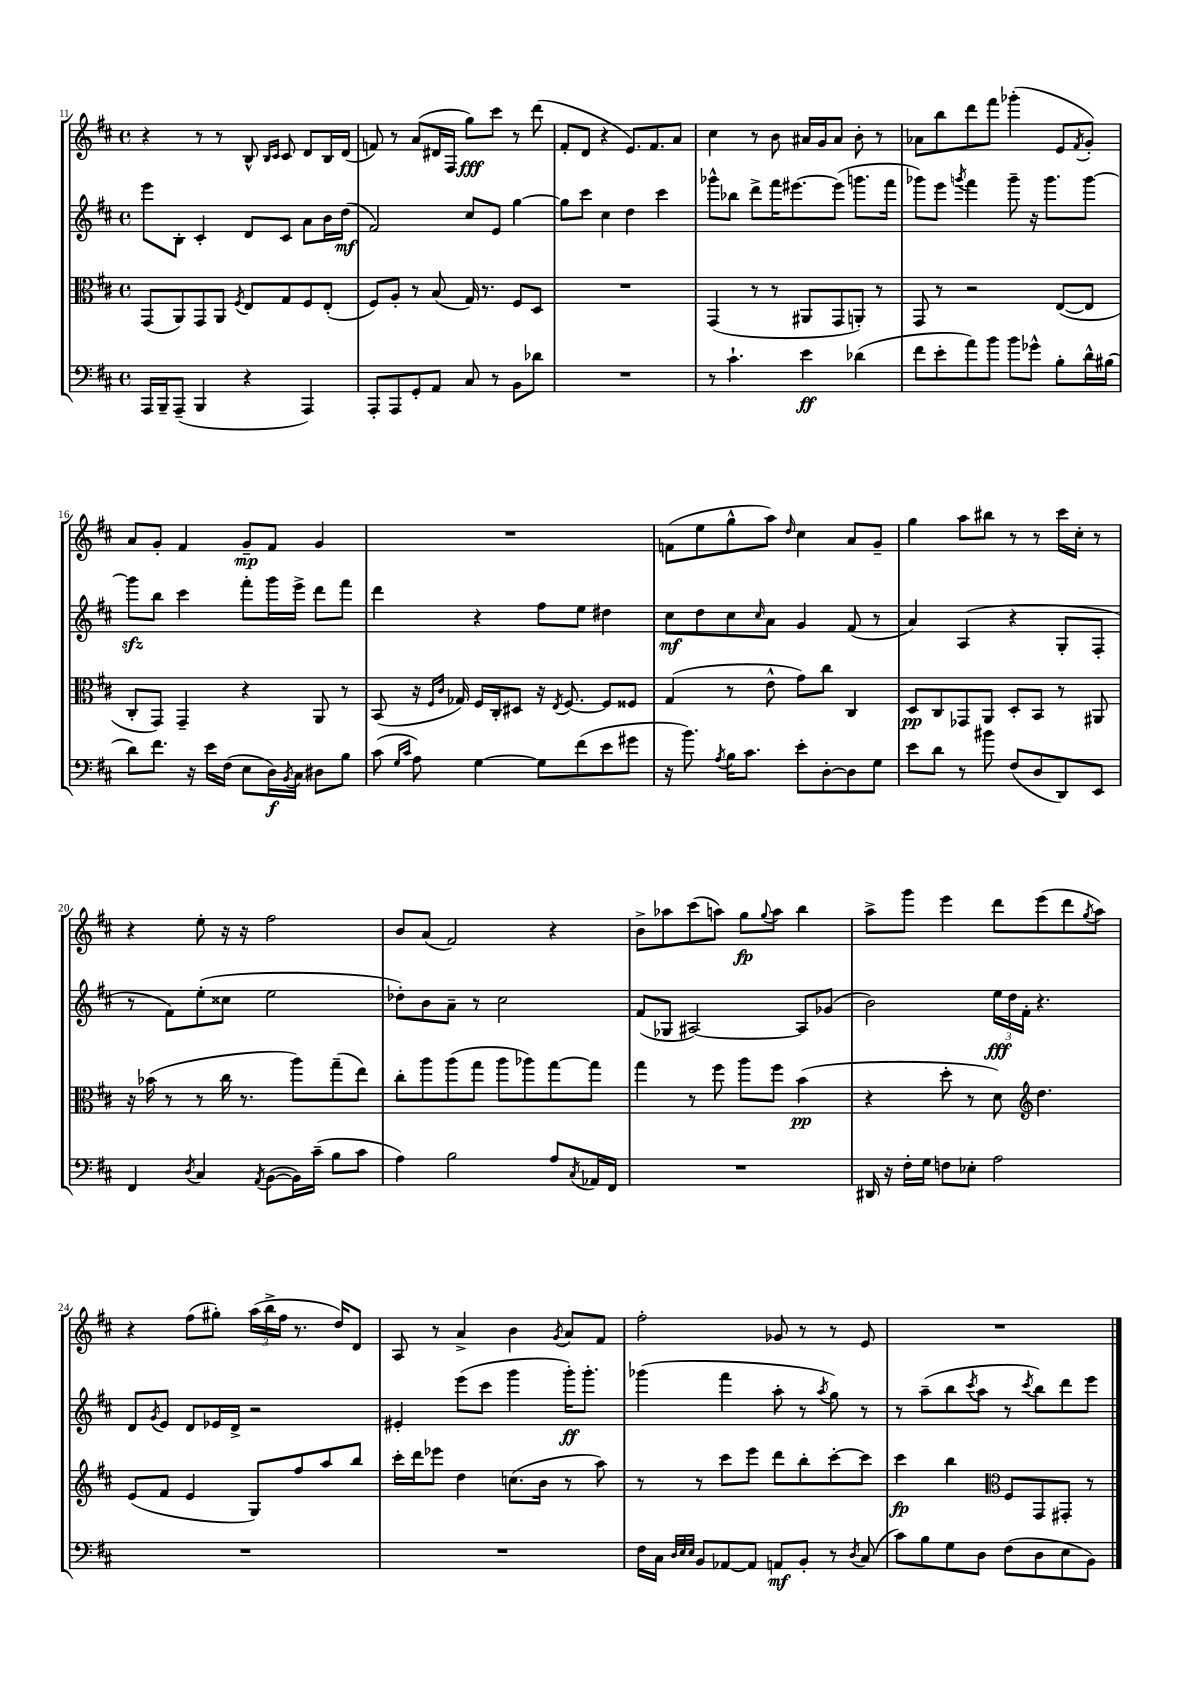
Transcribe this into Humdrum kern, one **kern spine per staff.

**kern	**dynam	**kern	**dynam	**kern	**dynam	**kern	**dynam
*part4	*part4	*part3	*part3	*part2	*part2	*part1	*part1
*staff4	*staff4	*staff3	*staff3	*staff2	*staff2	*staff1	*staff1
*clefF4	*	*clefC3	*	*clefG2	*	*clefG2	*
*k[f#c#]	*	*k[f#c#]	*	*k[f#c#]	*	*k[f#c#]	*
*M4/4	*	*M4/4	*	*M4/4	*	*M4/4	*
*met(c)	*	*met(c)	*	*met(c)	*	*met(c)	*
=11	=11	=11	=11	=11	=11	=11	=11
16AAA/LL	.	(8GG/L	.	8eee\L	.	4r	.
16BBB~/J	.	.	.	.	.	.	.
(8AAA~/J	.	8AA/)	.	8B'\J	.	.	.
4BBB/	.	8GG/	.	4c#'/	.	8r	.
.	.	8AA/J	.	.	.	8r	.
.	.	8qF#/	.	.	.	.	.
4r	.	8E/L	.	8d/L	.	8B^^/	.
.	.	.	.	.	.	16qqB/LL	.
.	.	.	.	.	.	16qqc#/JJ	.
.	.	8G/	.	8c#/J	.	8c#/	.
4AAA/)	.	8F#/	.	8a\L	.	8d/L	.
.	.	(8E'/J	.	16b\L	.	16B/L	.
.	.	.	.	(16dd\JJ	mf	(16d/JJ	.
=12	=12	=12	=12	=12	=12	=12	=12
8AAA'/L	.	8F#/L)	.	2f#/)	.	8fn/)	.
8AAA/	.	8A'/J	.	.	.	8r	.
8GG'/	.	8r	.	.	.	(8a/L	.
8AA/J	.	(8B/	.	.	.	16d#X/L	.
.	.	.	.	.	.	16F#/JJ	.
8C#/	.	16G/)	.	8cc#/L	.	8gg\L)	fff
.	.	8.r	.	.	.	.	.
8r	.	.	.	8e/J	.	8ccc#\J	.
8BB\L	.	8F#/L	.	[4gg\	.	8r	.
8d-X\J	.	8D/J	.	.	.	(8ddd\	.
=13	=13	=13	=13	=13	=13	=13	=13
1r	.	1r	.	8gg\L]	.	8f#'/L	.
.	.	.	.	8ccc#\J	.	8d/J	.
.	.	.	.	4cc#\	.	4r	.
.	.	.	.	4dd\	.	8.e/L)	.
.	.	.	.	.	.	8.f#/	.
.	.	.	.	4ccc#\	.	.	.
.	.	.	.	.	.	8a/J	.
=14	=14	=14	=14	=14	=14	=14	=14
8r	.	(4GG/	.	8ggg-X^^\L	.	4cc#\	.
4.c#`\	.	.	.	8bb-X\J	.	.	.
.	.	8r	.	8ddd^\L	.	8r	.
.	.	8r	.	16fff#\K	.	8b\	.
.	.	.	.	[8.eee#X\	.	.	.
4e\	ff	8AA#X/L	.	.	.	16a#X/LL	.
.	.	.	.	.	.	16g/J	.
.	.	8GG/	.	(8eee#\J]	.	8a#/J	.
(4d-X\	.	8AAn'/J)	.	8.gggn\L	.	8b'\	.
.	.	8r	.	.	.	8r	.
.	.	.	.	16fff#\Jk	.	.	.
=15	=15	=15	=15	=15	=15	=15	=15
8f#\L	.	8GG/	.	8ggg-X\L)	.	8a-X\L	.
8e'\	.	8r	.	8eee\J	.	8bb\	.
.	.	.	.	8qgggn/	.	.	.
8a\)	.	2r	.	4fff#\	.	8ddd\	.
8b\J	.	.	.	.	.	8fff#\J	.
8b\L	.	.	.	8ggg~\	.	(4ggg-X'\	.
8g-X^^\J	.	.	.	16r	.	.	.
.	.	.	.	8.ggg\L	.	.	.
8B'\L	.	([8E/L	.	.	.	8e/L	.
.	.	.	.	.	.	8qf#/	.
16d^^\L	.	8E/J]	.	[8ggg\J	.	8g'/J)	.
(16B#X\JJ	.	.	.	.	.	.	.
!!LO:LB:g=z
=16	=16	=16	=16	=16	=16	=16	=16
8d\L)	.	8C#'/L	.	8gggzz\L]	.	8a/L	.
8.f#\J	.	8GG/J)	.	8bb\J	.	8g'/J	.
.	.	4GG~/	.	4ccc#\	.	4f#/	.
16r	.	.	.	.	.	.	.
16e\LL	.	.	.	.	.	.	.
(16F#\JJ	.	.	.	.	.	.	.
8E\L	.	4r	.	8fff#'\L	.	8g~/L	mp
16D\L)	f	.	.	16ggg\L	.	8f#/J	.
8qBB/	.	.	.	.	.	.	.
16C#\JJ	.	.	.	16eee^\JJ	.	.	.
8D#X\L	.	8AA/	.	8ddd\L	.	4g/	.
8B\J	.	8r	.	8fff#\J	.	.	.
=17	=17	=17	=17	=17	=17	=17	=17
(8c#\	.	(8BB/	.	4ddd\	.	1r	.
16qqG/LL	.	.	.	.	.	.	.
16qqc#/JJ	.	.	.	.	.	.	.
8A\)	.	16r	.	.	.	.	.
.	.	16qqF#/LL	.	.	.	.	.
.	.	16qqc#/JJ	.	.	.	.	.
.	.	16G-X/)	.	.	.	.	.
[4G\	.	16F#/LL	.	4r	.	.	.
.	.	16C#'/J	.	.	.	.	.
.	.	8D#X/J	.	.	.	.	.
8G\L]	.	16r	.	8ff#\L	.	.	.
.	.	8qE/	.	.	.	.	.
.	.	[8.F#/	.	.	.	.	.
(8f#\	.	.	.	8ee\J	.	.	.
8e\	.	8F#/L]	.	4dd#X\	.	.	.
8g#X\J	.	8F##X/J	.	.	.	.	.
=18	=18	=18	=18	=18	=18	=18	=18
16r	.	(4G/	.	8cc#\L	mf	(8fn\L	.
8.b\)	.	.	.	.	.	.	.
.	.	.	.	8dd\	.	8ee\	.
8qA/	.	.	.	.	.	.	.
16B\KL	.	8r	.	8cc#\	.	8gg^^\	.
8.c#\J	.	.	.	.	.	.	.
.	.	.	.	16qqcc#/	.	.	.
.	.	8e^^\	.	8a\J	.	8aa\J)	.
.	.	.	.	.	.	16qqdd/	.
8e'\L	.	8g\L)	.	4g/	.	4cc#\	.
[8D'\	.	8cc#\J	.	.	.	.	.
8D\]	.	4C#/	.	(8f#/	.	8a/L	.
8G\J	.	.	.	8r	.	8g~/J	.
=19	=19	=19	=19	=19	=19	=19	=19
8e\L	.	8D/L	pp	4a/)	.	4gg\	.
8d\J	.	8C#/	.	.	.	.	.
8r	.	8GG-X/	.	(4A/	.	8aa\L	.
8b#X\	.	8AA/J	.	.	.	8bb#X\J	.
(8F#/L	.	8D'/L	.	4r	.	8r	.
8D/	.	8BB/J	.	.	.	8r	.
8DD/)	.	8r	.	8G'/L	.	16ccc#\LL	.
.	.	.	.	.	.	16cc#'\JJ	.
8EE/J	.	8AA#X/	.	8F#'/J	.	8r	.
!!LO:LB:g=z
=20	=20	=20	=20	=20	=20	=20	=20
4FF#/	.	16r	.	8r	.	4r	.
.	.	(16b-X\	.	.	.	.	.
.	.	8r	.	8f#\L)	.	.	.
8qD/	.	.	.	.	.	.	.
4C#/	.	8r	.	(8ee'\	.	8ee'\	.
.	.	16cc#\	.	8cc##X\J	.	16r	.
.	.	8.r	.	.	.	16r	.
8qAA/	.	.	.	.	.	.	.
([8BB\L	.	.	.	2ee\	.	2ff#\	.
16BB\L])	.	8aa\L)	.	.	.	.	.
(16c#~\JJ	.	.	.	.	.	.	.
8B\L	.	(8gg~\	.	.	.	.	.
8c#\J	.	8ee\J)	.	.	.	.	.
=21	=21	=21	=21	=21	=21	=21	=21
4A\)	.	8cc#'\L	.	8dd-X'\L)	.	8b/L	.
.	.	8aa\	.	8b\	.	(8a/J	.
2B\	.	(8aa\	.	8a~\J	.	2f#/)	.
.	.	8gg\J	.	8r	.	.	.
.	.	8aa\L	.	2cc#\	.	.	.
.	.	8aa-X\)	.	.	.	.	.
8A/L	.	[8gg\	.	.	.	4r	.
8qC#/	.	.	.	.	.	.	.
16AA-X/L	.	8gg\J]	.	.	.	.	.
16FF#/JJ	.	.	.	.	.	.	.
=22	=22	=22	=22	=22	=22	=22	=22
1r	.	4gg\	.	(8f#/L	.	8b^\L	.
.	.	.	.	8G-X/J	.	8aa-X\	.
.	.	8r	.	[2A#X/)	.	(8ccc#\	.
.	.	8ff#\	.	.	.	8aan\J)	.
.	.	8aa\L	.	.	.	8gg\L	fp
.	.	.	.	.	.	8qqgg/	.
.	.	8ff#\J	.	.	.	8aa\J	.
.	.	(4b\	pp	8A#/L]	.	4bb\	.
.	.	.	.	(8g-X/J	.	.	.
=23	=23	=23	=23	=23	=23	=23	=23
16DD#X/	.	4r	.	2b\)	.	8aa^\L	.
16r	.	.	.	.	.	.	.
16F#'\LL	.	.	.	.	.	8ggg\J	.
16G\JJ	.	.	.	.	.	.	.
8Fn\L	.	8dd'\	.	.	.	4eee\	.
8E-X'\J	.	8r	.	.	.	.	.
2A\	.	8d\)	.	24ee\LL	fff	8ddd\L	.
.	.	.	.	24dd\	.	.	.
.	.	.	.	24f#'\JJ	.	.	.
*	*	*clefG2	*	*	*	*	*
.	.	4.dd\	.	4.r	.	(8eee\	.
.	.	.	.	.	.	8ddd\	.
.	.	.	.	.	.	8qgg/	.
.	.	.	.	.	.	8aa\J)	.
!!LO:LB:g=z
=24	=24	=24	=24	=24	=24	=24	=24
1r	.	(8e/L	.	8d/L	.	4r	.
.	.	.	.	8qg/	.	.	.
.	.	8f#/J	.	8e/J	.	.	.
.	.	4e/	.	8d/L	.	(8ff#\L	.
.	.	.	.	16e-X/L	.	8gg#X'\J)	.
.	.	.	.	16d^/JJ	.	.	.
.	.	8G/L)	.	2r	.	(24aa\LL	.
.	.	.	.	.	.	24bb^\	.
.	.	.	.	.	.	24ff#\JJ	.
.	.	8ff#/	.	.	.	8.r	.
.	.	8aa/	.	.	.	.	.
.	.	.	.	.	.	16dd/KL)	.
.	.	8bb/J	.	.	.	8d/J	.
=25	=25	=25	=25	=25	=25	=25	=25
1r	.	16ccc#'\LL	.	4e#X'/	.	8A/	.
.	.	16ddd\J	.	.	.	.	.
.	.	8eee-X\J	.	.	.	8r	.
.	.	4dd\	.	(8eee\L	.	4a^/	.
.	.	.	.	8ccc#\J	.	.	.
.	.	(8.ccn\L	.	4ggg\	.	4b\	.
.	.	16b\Jk	.	.	.	.	.
.	.	.	.	.	.	8qg/	.
.	.	8r	.	16ggg'\KL)	ff	8a/L	.
.	.	.	.	8.ggg'\J	.	.	.
.	.	8aa\)	.	.	.	8f#/J	.
=26	=26	=26	=26	=26	=26	=26	=26
16F#\LL	.	8r	.	(4ggg-X\	.	2ff#'\	.
16C#\JJ	.	.	.	.	.	.	.
32qqD/LLL	.	.	.	.	.	.	.
32qqE/	.	.	.	.	.	.	.
32qqE/JJJ	.	.	.	.	.	.	.
8BB/L	.	8r	.	.	.	.	.
[8AA-X/	.	8ccc#\L	.	4fff#\	.	.	.
8AA-/J]	.	8eee\J	.	.	.	.	.
8AAn/L	mf	8ddd\L	.	8aa'\	.	8g-X/	.
8BB'/J	.	8bb'\	.	8r	.	8r	.
.	.	.	.	8qaa/	.	.	.
8r	.	[8ccc#'\	.	8gg\)	.	8r	.
8qD/	.	.	.	.	.	.	.
(8C#/	.	8ccc#\J]	.	8r	.	8e/	.
=27	=27	=27	=27	=27	=27	=27	=27
8c#\L)	.	4ccc#\	fp	8r	.	1r	.
8B\	.	.	.	(8aa~\L	.	.	.
8G\	.	4bb\	.	8bb\	.	.	.
.	.	.	.	8qccc#/	.	.	.
8D\J	.	.	.	8aa\J	.	.	.
*	*	*clefC3	*	*	*	*	*
(8F#\L	.	8F#/L	.	8r	.	.	.
.	.	.	.	8qccc#/	.	.	.
8D\	.	8GG/	.	8bb\L)	.	.	.
8E\	.	8GG#X'/J	.	8ddd\	.	.	.
8BB\J)	.	8r	.	8eee\J	.	.	.
==	==	==	==	==	==	==	==
*-	*-	*-	*-	*-	*-	*-	*-
